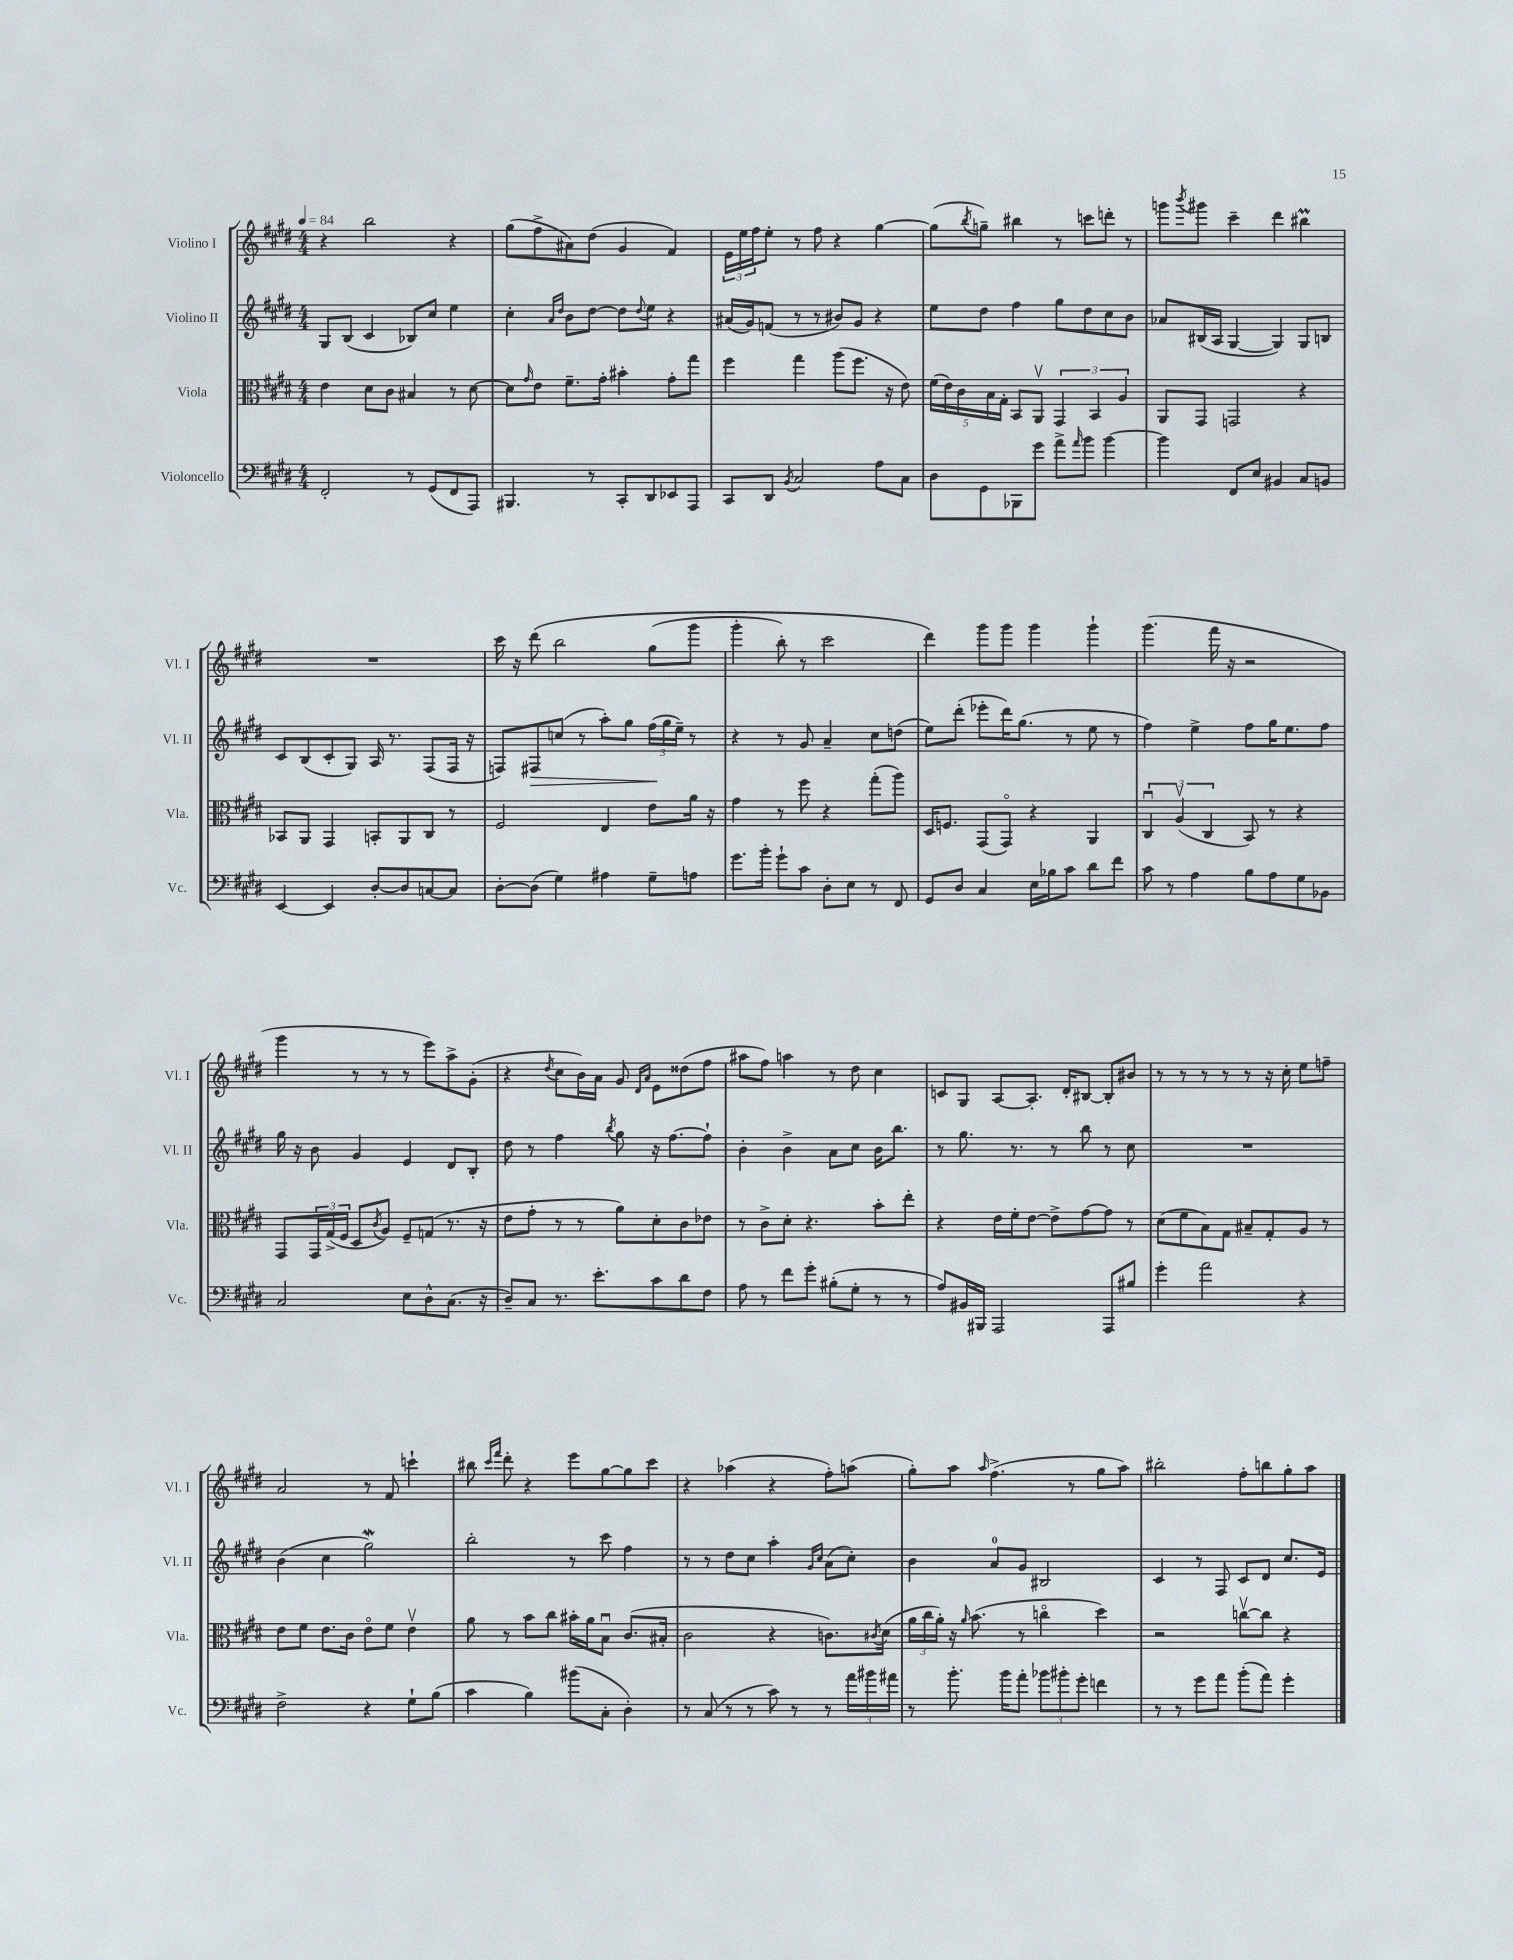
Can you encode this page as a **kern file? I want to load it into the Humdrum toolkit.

**kern	**kern	**kern	**dynam	**kern
*part4	*part3	*part2	*part2	*part1
*staff4	*staff3	*staff2	*staff2	*staff1
*I"Violoncello	*I"Viola	*I"Violino II	*	*I"Violino I
*I'Vc.	*I'Vla.	*I'Vl. II	*	*I'Vl. I
*clefF4	*clefC3	*clefG2	*	*clefG2
*k[f#c#g#d#]	*k[f#c#g#d#]	*k[f#c#g#d#]	*	*k[f#c#g#d#]
*M4/4	*M4/4	*M4/4	*	*M4/4
*MM84	*MM84	*MM84	*	*MM84
=1	=1	=1	=1	=1
2FF#'/	4e\	8G#/L	.	4r
.	.	(8B/J	.	.
.	8d#\L	4c#/	.	2bb\
.	8c#\J	.	.	.
8r	4B#X/	8B-X/L)	.	.
(8GG#/L	.	8cc#/J	.	.
8FF#/	8r	4ee\	.	4r
8AAA/J)	[8d#\	.	.	.
=2	=2	=2	=2	=2
4.BBB#X/	8d#\L]	4cc#'\	.	(8gg#\L
.	16qqg#/	.	.	.
.	8e\J	.	.	8ff#^\
.	.	16qqa/LL	.	.
.	.	16qqdd#/JJ	.	.
.	8.f#~\L	8b\L	.	8a#X\)
8r	.	[8dd#\J	.	(8dd#\J
.	16g#'\Jk	.	.	.
8CC#'/L	4b#X'\	8dd#\L]	.	4g#/
.	.	8qqdd#/	.	.
8DD#/	.	8ee\J	.	.
8EE-X/	8g#'\L	4r	.	4f#/)
8AAA/J	8gg#\J	.	.	.
=3	=3	=3	=3	=3
8CC#/L	4ff#\	(16a#X/LL	.	24e\LL
.	.	.	.	24ee\
.	.	16g#/J)	.	.
.	.	.	.	24ff#\J
8DD#/J	.	(8fn/J	.	8ee'\J
8qBB/	.	.	.	.
2C#/	4gg#\	8r	.	8r
.	.	8r	.	8ff#\
.	(8aa\L	8b#X/L)	.	4r
.	8.ff#\J	8g#/J	.	.
8A\L	.	4r	.	[4gg#\
.	16r	.	.	.
8C#\J	8e\)	.	.	.
=4	=4	=4	=4	=4
8D#\L	(20f#\LL	8ee\L	.	(8gg#\L]
.	20e\)	.	.	.
.	20c#\	.	.	.
.	.	.	.	8qbb/
8GG#\	.	8dd#\J	.	8ggn~\J)
.	20B\	.	.	.
.	20G#'\JJ	.	.	.
8BBB-X\	8BB/L	4ff#\	.	4bb#X\
8g#\J	8AAv/J	.	.	.
8a^\L	6GG#/	8gg#\L	.	8r
16qqa/	.	.	.	.
8b\J	.	8dd#\	.	8cccn\L
.	6BB/	.	.	.
[4b\	.	8cc#\	.	8dddn'\J
.	6A/	.	.	.
.	.	8b\J	.	8r
=5	=5	=5	=5	=5
4b\]	8AA/L	8a-X/L	.	8gggn\L
.	.	.	.	8qbbb/
.	8GG#/J	(16B#X/L	.	8ggg#X\J
.	.	16A/JJ	.	.
8FF#/L	2GGn/	[4G#/	.	4ccc#~\
8E/J	.	.	.	.
4BB#X/	.	4G#/])	.	4ddd#\
8C#/L	4r	8G#/L	.	4bb#Xm\
8BBn/J	.	8Bn/J	.	.
!!LO:LB:g=z
=6	=6	=6	=6	=6
[4EE/	8BB-X/L	8c#/L	.	1r
.	8AA/J	(8B/	.	.
4EE/]	4GG#/	8c#'/	.	.
.	.	8G#/J)	.	.
[8D#'/L	8BBn'/L	16A/	.	.
.	.	8.r	.	.
8D#/]	8AA/	.	.	.
[8Cn/	8C#/J	(8F#/L	.	.
8C/J]	8r	16F#/Jk	.	.
.	.	16r	.	.
=7	=7	=7	=7	=7
[8D#'\L	2F#/	8Fn/L)	.	16ccc#\
.	.	.	.	16r
!	!	!	!LO:HP:b	!
(8D#\J]	.	8F#X/	>	(8ddd#\
4G#\)	.	(8ccn/J	.	2bb\
.	.	8r	.	.
4A#X\	4E/	8aa'\L)	.	.
.	.	8gg#\J	.	.
8G#~\L	8e\L	(24ff#\LL	.	(8gg#\L
.	.	24gg#\	]	.
.	.	24ee~\JJ)	.	.
8An\J	16a\Jk	8r	.	8ggg#\J
.	16r	.	.	.
=8	=8	=8	=8	=8
8.g#\L	4g#\	4r	.	4ggg#'\
16b'\Jk	.	.	.	.
8g#`\L	8r	8r	.	8bb'\)
8c#\J	8ff#\	8g#/	.	8r
8D#'\L	4r	4a~/	.	2ccc#\
8E\J	.	.	.	.
8r	(8gg#'\L	8cc#\L	.	.
8FF#/	8aa\J)	(8ddn\J	.	.
=9	=9	=9	=9	=9
8GG#/L	16D#/KL	8ee\L)	.	4ddd#\)
.	8.Fn/J	.	.	.
8D#/J	.	(8ddd#'\J	.	.
4C#/	(8GG#/L	8eee-X'\L	.	8ggg#\L
.	8GG#/J)	16ddd#\K)	.	8ggg#\J
.	.	(8.gg#\J	.	.
16E\LL	4r	.	.	4ggg#\
16B-X\J	.	.	.	.
8c#\J	.	8r	.	.
8d#\L	4AA/	8ee\	.	4ggg#`\
8f#\J	.	8r	.	.
=10	=10	=10	=10	=10
8c#\	6C#u/	4ff#\)	.	(4.ggg#\
8r	.	.	.	.
.	(6Av/	.	.	.
4A\	.	4ee^\	.	.
.	6C#/	.	.	.
.	.	.	.	16fff#\
.	.	.	.	16r
8B\L	8BB/)	8ff#\L	.	2r
8A\	8r	16gg#\K	.	.
.	.	8.ee\	.	.
8G#\	4r	.	.	.
8BB-X\J	.	8ff#\J	.	.
!!LO:LB:g=z
=11	=11	=11	=11	=11
2C#/	8GG#/L	16gg#\	.	4ggg#\
.	.	16r	.	.
.	24GG#/L	8b\	.	.
.	(24G#^/	.	.	.
.	24F#/JJ	.	.	.
.	8D#/L	4g#/	.	8r
.	8qc#/	.	.	.
.	8A/J)	.	.	8r
8E\L	8F#~/L	4e/	.	8r
8D#^^\	(8Gn/J	.	.	8eee\L)
(8.C#\J	8.r	8d#/L	.	8aa^\
.	.	8B'/J	.	(8g#'\J
16r	16r	.	.	.
=12	=12	=12	=12	=12
8D#~/L)	8e\L	8dd#\	.	4r
8C#/J	8g#'\J	8r	.	.
.	.	.	.	8qdd#/
8.r	8r	4ff#\	.	8cc#\L
.	8r	.	.	16b\L)
8.e'\L	.	.	.	16a\JJ
.	.	8qbb/	.	.
.	8a\L)	8gg#\	.	8g#/
.	.	.	.	16qqd#/LL
.	.	.	.	16qqa/JJ
8c#\	8d#'\	16r	.	8e\L
.	.	[8.ff#\L	.	.
8d#\	8c#\	.	.	(8dd##X\
8F#\J	8e-X\J	8ff#`\J]	.	8ff#\J
=13	=13	=13	=13	=13
8A\	8r	4b'\	.	8aa#X\L
8r	8c#^\L	.	.	8ff#\J)
8f#\L	8d#'\J	4b^\	.	4aan\
8g#'\J	4.r	.	.	.
(8B#X'\L	.	8a\L	.	8r
8G#'\J	.	8cc#\J	.	8dd#\
8r	8b'\L	16b\KL	.	4cc#\
.	.	8.bb\J	.	.
8r	8ee'\J	.	.	.
=14	=14	=14	=14	=14
8A/L)	4r	8r	.	8cn/L
16BB#X/L	.	8.gg#\	.	8G#/J
16BBB#X/JJ	.	.	.	.
2AAA/	16e\LL	.	.	[8A/L
.	16f#'\J	8.r	.	.
.	[8e\J	.	.	8.A'/J]
.	8e^\L]	8r	.	.
.	.	.	.	16d#'/KL
.	[8g#\	8bb\	.	[8B#X/J
8AAA/L	8g#\J]	8r	.	8B#'/L]
8B#X/J	8r	8cc#\	.	8b#X/J
=15	=15	=15	=15	=15
4g#'\	(8d#\L	1r	.	8r
.	8f#\	.	.	8r
2a\	8B\)	.	.	8r
.	8G#\J	.	.	8r
.	8B#X~/L	.	.	8r
.	8G#'/	.	.	16r
.	.	.	.	16cc#'\
4r	8A/J	.	.	8ee\L
.	8r	.	.	8ffn~\J
!!LO:LB:g=z
=16	=16	=16	=16	=16
2F#^\	8e\L	(4b\	.	2a/
.	8f#\J	.	.	.
.	8.e\L	4cc#\	.	.
.	16c#\Jk	.	.	.
4r	8e\L	2gg#W\)	.	8r
.	8f#\J	.	.	8f#/
8G#`\L	4ev\	.	.	4cccn`\
(8B\J	.	.	.	.
=17	=17	=17	=17	=17
4c#\	8a\	2bb'\	.	8bb#X\
.	.	.	.	16qqccc#/LL
.	.	.	.	16qqfff#/JJ
.	8r	.	.	8ddd#'\
4B\)	8b\L	.	.	4r
.	8cc#\J	.	.	.
(8b#X\L	16b#X'\LL	8r	.	8eee\L
.	16a\J	.	.	.
8C#'\J	8Bu\J	8ccc#\	.	[8gg#\
4D#'\)	(8.c#/L	4ff#\	.	8gg#\]
.	.	.	.	8ccc#\J
.	16B#X'/Jk	.	.	.
=18	=18	=18	=18	=18
8r	2c#\	8r	.	4r
(8C#/	.	8r	.	.
8r	.	8dd#\L	.	(4aa-X\
8r	.	8cc#\J	.	.
8c#\)	4r	4aa'\	.	4r
8r	.	.	.	.
.	.	16qqg#/LL	.	.
.	.	16qqcc#/JJ	.	.
8r	8.cn\L)	(8a\L	.	8ff#'\L)
24a\LL	.	8cc#'\J)	.	(8aan\J
24b#X\	.	.	.	.
.	8qc#X/	.	.	.
.	(16d#\Jk	.	.	.
24a#X\JJ	.	.	.	.
=19	=19	=19	=19	=19
8r	24a\LL	4b\	.	8gg#'\L)
.	24cc#\	.	.	.
.	24a'\JJ)	.	.	.
8.b'\	16r	.	.	8aa\J
.	16qqa/	.	.	.
.	(8.b\	.	.	.
.	.	.	.	16qqaa/
.	.	8a/L	.	(4.ff#^\
16b\KL	.	.	.	.
8a'\J	8r	8g#/J	.	.
12b-X\L	4ccn\	2B#X/	.	.
12b#X'\	.	.	.	.
.	.	.	.	8r
12g#'\J	.	.	.	.
4fn\	4dd#\)	.	.	8gg#\L
.	.	.	.	8aa\J)
=20	=20	=20	=20	=20
8r	2r	4c#/	.	2bb#X'\
8r	.	.	.	.
8g#\L	.	8r	.	.
8a\J	.	8F#/	.	.
(8b'\L	[8ccnv\L	8c#/L	.	8ff#'\L
8a\J)	8cc\J]	8d#/J	.	8bbn\
4g#'\	4r	8.cc#/L	.	8gg#'\
.	.	.	.	8aa\J
.	.	16e/Jk	.	.
==	==	==	==	==
*-	*-	*-	*-	*-
